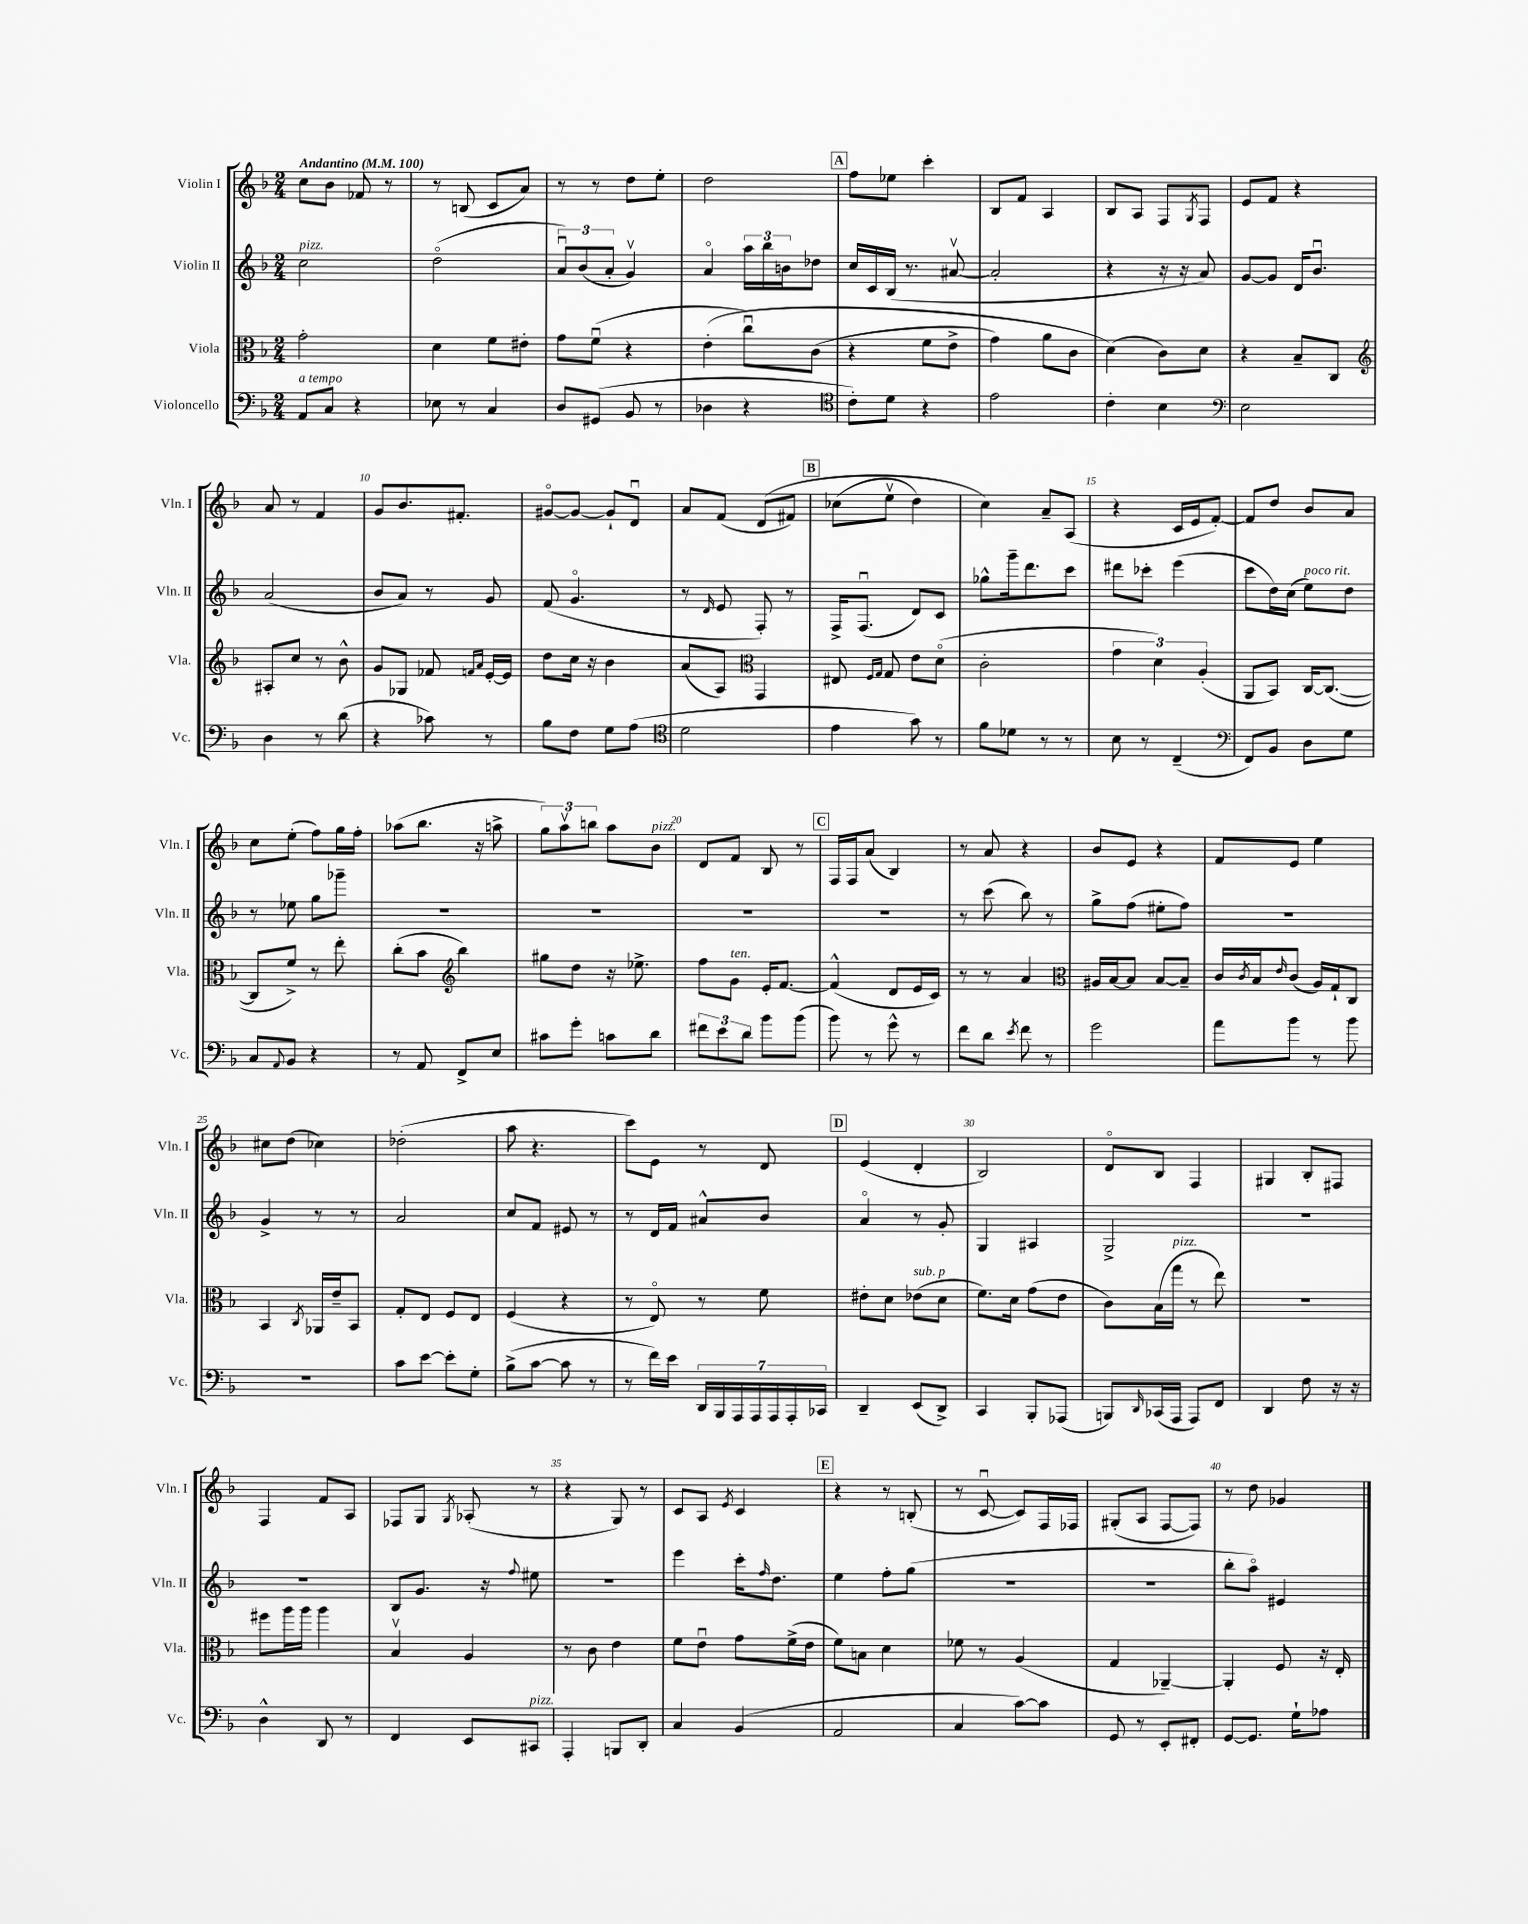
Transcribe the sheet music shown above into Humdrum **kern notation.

**kern	**kern	**kern	**kern
*part4	*part3	*part2	*part1
*staff4	*staff3	*staff2	*staff1
*I"Violoncello	*I"Viola	*I"Violin II	*I"Violin I
*I'Vc.	*I'Vla.	*I'Vln. II	*I'Vln. I
*clefF4	*clefC3	*clefG2	*clefG2
*k[b-]	*k[b-]	*k[b-]	*k[b-]
*M2/4	*M2/4	*M2/4	*M2/4
*MM100	*MM100	*MM100	*MM100
=1	=1	=1	=1
!	!	!	!LO:TX:a:B:t=Andantino
!	!	!LO:TX:a:i:t=pizz.	!
!LO:TX:a:i:t=a tempo	!	!	!
8AA/L	2g'\	2cc\	8cc\L
8C/J	.	.	8b-\J
4r	.	.	8f-X/
.	.	.	8r
=2	=2	=2	=2
8E-X\	4d\	(2dd\	8r
8r	.	.	(8Bn/
4C/	8f\L	.	8c/L
.	8e#X'\J	.	8a/J)
=3	=3	=3	=3
8D/L	8g\L	12au/L)	8r
.	.	(12b-/	.
(8GG#X/J	(8fu\J	.	8r
.	.	12a'/J	.
8BB-/	4r	4gv/)	8dd\L
8r	.	.	8ee'\J
=4	=4	=4	=4
4D-X\	(4e'\	4a/	2dd\
4r	8ccu\L)	24aa\LL	.
.	.	24bb-\	.
.	.	24bn\J	.
.	(8c\J	8dd-X\J	.
!!LO:REH:place=s1:t=A
=5	=5	=5	=5
*clefC4	*	*	*
8c'\L)	4r	16cc/LL	8ff\L
.	.	16c/	.
8d\J	.	(16B-/JJ	8ee-X\J
.	.	8.r	.
4r	8f\L	.	4ccc'\
.	8e^\J	[8a#Xv/	.
=6	=6	=6	=6
2e\	4g\)	2a#'/]	8B-/L
.	.	.	8f/J
.	8a\L	.	4A/
.	8c\J	.	.
=7	=7	=7	=7
4c'\	(4d\)	4r	8B-/L
.	.	.	8A/J
4B-\	8c\L)	16r	8F/L
.	.	16r	.
.	.	.	8qG/
.	8d\J	8a/)	8F/J
=8	=8	=8	=8
*clefF4	*	*	*
2E\	4r	[8g/L	8e/L
.	.	8g/J]	8f/J
.	8B-~/L	16d/KL	4r
.	.	8.b-u/J	.
.	8C/J	.	.
!!LO:LB:g=z
=9	=9	=9	=9
*	*clefG2	*	*
4D\	8A#X'/L	(2a/	8a/
.	8cc/J	.	8r
8r	8r	.	4f/
(8d\	8b-^^\	.	.
=10	=10	=10	=10
4r	8g/L	8b-/L	8g/L
.	8G-X/J	8a/J)	8.b-/
8c-X\)	8f-X/	8r	.
.	.	.	8.f#X'/J
.	16qqfn/LL	.	.
.	16qqa/JJ	.	.
8r	[16e'/LL	8g/	.
.	16e/JJ]	.	.
=11	=11	=11	=11
8B-\L	8dd\L	(8f/	[8g#X/L
8F\J	16cc\Jk	4.g/	8g#/J_
.	16r	.	.
8G\L	4b-\	.	8g#`/L]
(8A\J	.	.	8du/J
=12	=12	=12	=12
*clefC4	*	*	*
2d\	(8a/L	8r	8a/L
.	.	16qqd/	.
.	8A/J)	8e/	(8f/J
*	*clefC3	*	*
.	4GG/	8F'/)	(8d/L
.	.	8r	8f#X/J)
!!LO:REH:place=s1:t=B
=13	=13	=13	=13
4e\	8E#X/	16F^/KL	(8cc-X\L
.	.	(8.Fu/J	.
.	16qqF/LL	.	.
.	16qqG/JJ	.	.
.	8G/	.	8eev\J
8g\)	8e\L	8d/L)	4dd\)
8r	(8d\J	8c/J	.
=14	=14	=14	=14
8f\L	2c'\	8gg-X^^\L	4cc\)
8d-X\J	.	16ggg~\k	.
.	.	8.ddd\	.
8r	.	.	8a~/L
8r	.	8ccc\J	(8A/J
=15	=15	=15	=15
8B-\	6g\	8ddd#X\L	4r
8r	.	8ccc-X'\J	.
.	6d\)	.	.
(4C~/	.	(4eee\	16c/LL
.	.	.	16e/J
.	(6A'/	.	.
.	.	.	[8f'/J)
=16	=16	=16	=16
*clefF4	*	*	*
8FF/L)	8AA/L	8ccc\L	8f/L]
8BB-/J	8BB-/J)	16dd\L)	8dd/J
.	.	(16cc\JJ	.
!	!	!LO:TX:a:i:t=poco rit.	!
8D\L	[16C/KL	8ee\L)	8b-/L
.	(8.C/J_	.	.
8G\J	.	8dd\J	8a/J
!!LO:LB:g=z
=17	=17	=17	=17
8C/L	8C/L]	8r	8cc\L
8qqAA/	.	.	.
8BB-/J	8f^/J)	8ee-X\	(8ee'\J
4r	8r	8gg\L	8ff\L)
.	8ee'\	8ggg-X~\J	16gg\L
.	.	.	16ff'\JJ
=18	=18	=18	=18
8r	(8cc'\L	2r	(8aa-X\L
8AA/	8b-\J	.	8.bb-\J
*	*clefG2	*	*
8FF^/L	4bb-\)	.	.
.	.	.	16r
8E/J	.	.	8aan^\
=19	=19	=19	=19
8c#X\L	8gg#X\L	2r	12gg\L)
.	.	.	12aav\
8g'\J	8dd\J	.	.
.	.	.	12bbn\J
8cn\L	16r	.	8aa\L
.	8.ee-X^\	.	.
!	!	!	!LO:TX:a:i:t=pizz.
8d\J	.	.	8b-\J
=20	=20	=20	=20
12f#X\L	8ff\L	2r	8d/L
12e\	.	.	.
!	!LO:TX:a:i:t=ten.	!	!
.	8g\J	.	8f/J
12d\J	.	.	.
8b-\L	16e'/KL	.	8B-/
.	[8.f/J	.	.
(8b-\J	.	.	8r
!!LO:REH:place=s1:t=C
=21	=21	=21	=21
8b-\)	(4f^^/]	2r	16F/LL
.	.	.	16F/J
8r	.	.	(8a/J
8g^^\	8d/L	.	4B-/)
8r	16e/L	.	.
.	16c/JJ)	.	.
=22	=22	=22	=22
8f\L	8r	8r	8r
8d\J	8r	(8ccc\	8a/
8qe/	.	.	.
8f\	4a/	8bb-\)	4r
8r	.	8r	.
=23	=23	=23	=23
*	*clefC3	*	*
2g\	16A#X/LL	8gg^\L	8b-/L
.	[16B-/J	.	.
.	8B-/J]	(8ff\J	8e/J
.	[8B-/L	8ee#X'\L	4r
.	8B-~/J]	8ff\J)	.
=24	=24	=24	=24
8a\L	16c/LL	2r	8f/L
.	8qc/	.	.
.	16B-/J	.	.
.	16qqe/	.	.
8b-\J	(8c/J	.	8e/J
8r	16A/LL)	.	4ee\
.	16G`/J	.	.
8b-\	8C/J	.	.
!!LO:LB:g=z
=25	=25	=25	=25
2r	4BB-/	4g^/	8cc#X\L
.	.	.	(8dd\J
.	8qC/	.	.
.	16AA-X/LL	8r	4cc-X\)
.	16e~/J	.	.
.	8BB-/J	8r	.
=26	=26	=26	=26
8c\L	8G'/L	2a/	(2dd-X'\
[8e\J	8E/J	.	.
8e'\L]	8F/L	.	.
8G'\J	8E/J	.	.
=27	=27	=27	=27
(8B-^\L	(4F/	8cc/L	8aa\
[8c\J	.	8f/J	4.r
8c\]	4r	8e#X/	.
8r	.	8r	.
=28	=28	=28	=28
8r	8r	8r	8ccc\L)
16f\LL)	8E/)	16d/LL	8e\J
16e\JJ	.	16f/JJ	.
28DD/LL	8r	8a#X^^/L	8r
28BBB-/	.	.	.
28AAA/	.	.	.
28AAA/	.	.	.
.	8f\	8b-/J	8d/
28AAA/	.	.	.
28AAA'/	.	.	.
28CC-X/JJ	.	.	.
!!LO:REH:place=s1:t=D
=29	=29	=29	=29
4DD~/	8e#X'\L	4a/	(4e/
.	8d\J	.	.
!	!LO:TX:a:i:t=sub. p	!	!
(8EE/L	(8e-X\L	8r	4d'/
8DD^/J)	8d\J	8g'/	.
=30	=30	=30	=30
4CC/	8.f\L)	4G/	2B-/)
.	16d\Jk	.	.
8BBB-'/L	(8g\L	4A#X/	.
(8AAA-X/J	8e\J	.	.
=31	=31	=31	=31
8BBBn/L)	8c\L)	2G^/	8d/L
16qqDD/	.	.	.
(16CC-X/L	(16B-\L	.	8B-/J
!	!LO:TX:a:i:t=pizz.	!	!
16AAA/JJ	16gg\JJ	.	.
8AAA/L)	8r	.	4F/
8FF/J	8ee\)	.	.
=32	=32	=32	=32
4DD/	2r	2r	4G#X/
8F\	.	.	8B-'/L
16r	.	.	8F#X/J
16r	.	.	.
!!LO:LB:g=z
=33	=33	=33	=33
4D^^\	8ff#X\L	2r	4F/
.	16aa\L	.	.
.	16aa\JJ	.	.
8DD/	4aa\	.	8f/L
8r	.	.	8A/J
=34	=34	=34	=34
4FF/	4B-v/	8B-/L	8F-X/L
.	.	8.g/J	8G/J
.	.	.	8qG/
8EE/L	4A/	.	(8A-X'/
.	.	16r	.
.	.	8qqff/	.
!LO:TX:a:i:t=pizz.	!	!	!
8CC#X/J	.	8ee#X\	8r
=35	=35	=35	=35
4AAA'/	8r	2r	4r
.	8c\	.	.
8BBBn/L	4e\	.	8G/)
8DD'/J	.	.	8r
=36	=36	=36	=36
4C/	8f\L	4eee\	8c/L
.	8eu\J	.	8A/J
.	.	.	8qe/
(4BB-/	8g\L	16ccc'\KL	4c/
.	.	16qqff/	.
.	.	8.dd\J	.
.	(16f^\L	.	.
.	16e\JJ	.	.
!!LO:REH:place=s1:t=E
=37	=37	=37	=37
2AA/	8f\L)	4ee\	4r
.	8Bn\J	.	.
.	4d\	8ff'\L	8r
.	.	(8gg\J	(8Bn'/
=38	=38	=38	=38
4C/	8f-X\	2r	8r
.	8r	.	[8cu/
[8c\L)	(4A/	.	8c/L])
8c\J]	.	.	16F/L
.	.	.	16F-X/JJ
=39	=39	=39	=39
8GG/	4G/	2r	(8G#X'/L
8r	.	.	8A/J
8EE'/L	[4AA-X~/)	.	[8F/L
8FF#X'/J	.	.	8F/J])
=40	=40	=40	=40
[8GG/L	4AA-'/]	8bb-'\L	8r
8.GG/J]	.	8aa\J)	8dd\
.	8F/	4e#X/	4g-X/
16G`\KL	.	.	.
8A-X\J	16r	.	.
.	16E'/	.	.
==	==	==	==
*-	*-	*-	*-
